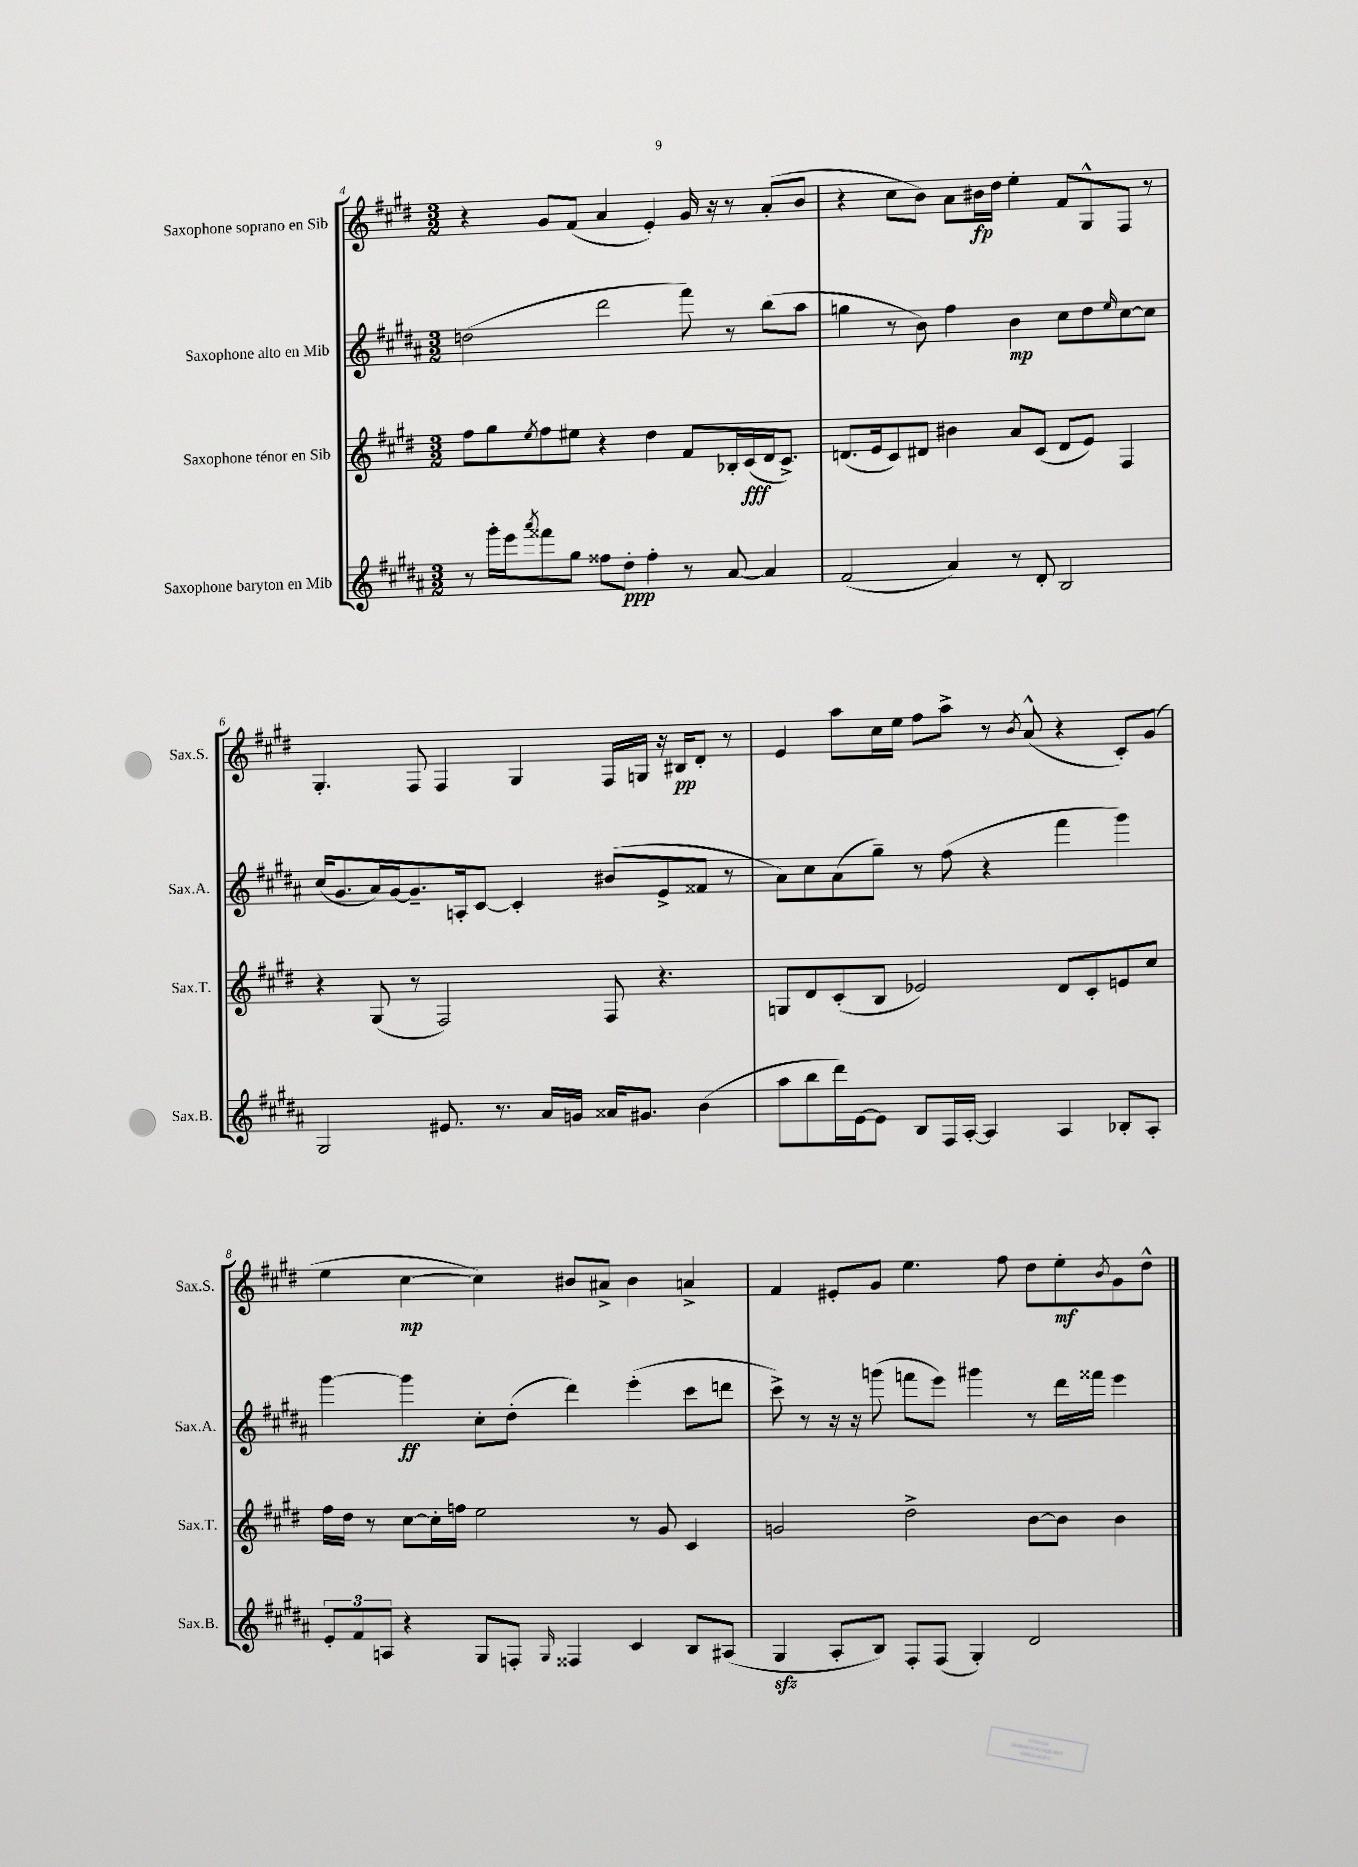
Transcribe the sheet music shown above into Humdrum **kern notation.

**kern	**kern	**kern	**kern
*staff4	*staff3	*staff2	*staff1
*clefG2	*clefG2	*clefG2	*clefG2
*k[f#c#g#d#a#]	*k[f#c#g#d#]	*k[f#c#g#d#a#]	*k[f#c#g#d#]
*M3/2	*M3/2	*M3/2	*M3/2
8r	8ff#	(2dd	4r
16ggg#'	8gg#	.	.
16eee	.	.	.
8qaaa#	8qee	.	.
8fff##	8ff#	.	8g#
8gg#	8ee#	.	(8f#
8ff##	4r	2ddd#	4a
8dd#'	.	.	.
4ff##'	4dd#	.	4e')
8r	8f#	8fff#)	16g#
.	.	.	16r
[8a#	16B-'	8r	8r
.	(16c#	.	.
4a#]	16d#	(8bb	(8a'
.	8.c#^)	.	.
.	.	8aa#	8b
=	=	=	=
(2f#	(8.d	4gg	4r
.	16e	.	.
.	8c#)	8r	8cc#
.	8d#	8b)	8b)
4a#)	4b#	4ff#	8a
.	.	.	16b#
.	.	.	16dd#
8r	8a	4b	4ee'
8d#'	(8c#	.	.
2B	8d#	8cc#	8f#
.	8e)	8dd#	8G#^^
.	.	16qqee	.
.	4F#	[8cc#	8F#
.	.	8cc#]	8r
=	=	=	=
2G#	4r	(16cc#	4.G#'
.	.	8.g#	.
.	(8G#	16a#)	.
.	.	[16g#	.
.	8r	8.g#~]	8F#
8.e#	2F#)	.	4F#
.	.	16A'	.
.	.	[8c#	.
8.r	.	.	.
.	.	4c#']	4G#
16a#	.	.	.
16g	.	.	.
16a##	8F#	(8b#	16F#
8.g#	.	.	16G
.	4.r	8e^	16r
.	.	.	16B#
(4b	.	8f##	8d#'
.	.	8r	8r
=	=	=	=
8aa#	8G	8a#)	4e
8bb	8d#	8cc#	.
16ddd#)	(8c#'	(8a#	8aa
[16e	.	.	.
8e]	8B	8gg#~)	16cc#
.	.	.	16ee
8B	2e-)	8r	8ff#
16F#	.	(8ff#	8aa^
[16A#'	.	.	.
4A#]	.	4r	8r
.	.	.	8qb
.	.	.	(8a^^
4A#	8d#	4fff#	4r
.	8c#'	.	.
8B-'	8e	4ggg#)	8c#')
8A#'	8cc#	.	(8g#
=	=	=	=
12e'	16ff#	[4ggg#	4ee
.	16dd#	.	.
12f#	.	.	.
.	8r	.	.
12A	.	.	.
4r	[8cc#	4ggg#]	[4cc#
.	16cc#']	.	.
.	16ff	.	.
8G#	2ee	8cc#'	4cc#])
8F'	.	(8dd#'	.
16qqG#	.	.	.
4F##	.	4ddd#)	8b#
.	.	.	8a#^
4c#	8r	(4eee'	4b#
.	8g#	.	.
8B	4c#	8ccc#	4a^
(8A#	.	8ddd	.
=	=	=	=
4G#	2g	8ccc#^)	4f#
.	.	8r	.
8A#'	.	16r	8e#'
.	.	16r	.
8B)	.	(8ggg	8g#
8F#'	2dd#^	8fff	4.ee
(8F#	.	8eee)	.
4G#')	.	4ggg#	.
.	.	.	8ff#
2d#	[8b	8r	8dd#
.	8b]	16ddd#	8ee'
.	.	16fff##	.
.	.	.	8qb
.	4b	4eee	8g#
.	.	.	8dd#^^
==	==	==	==
*-	*-	*-	*-
